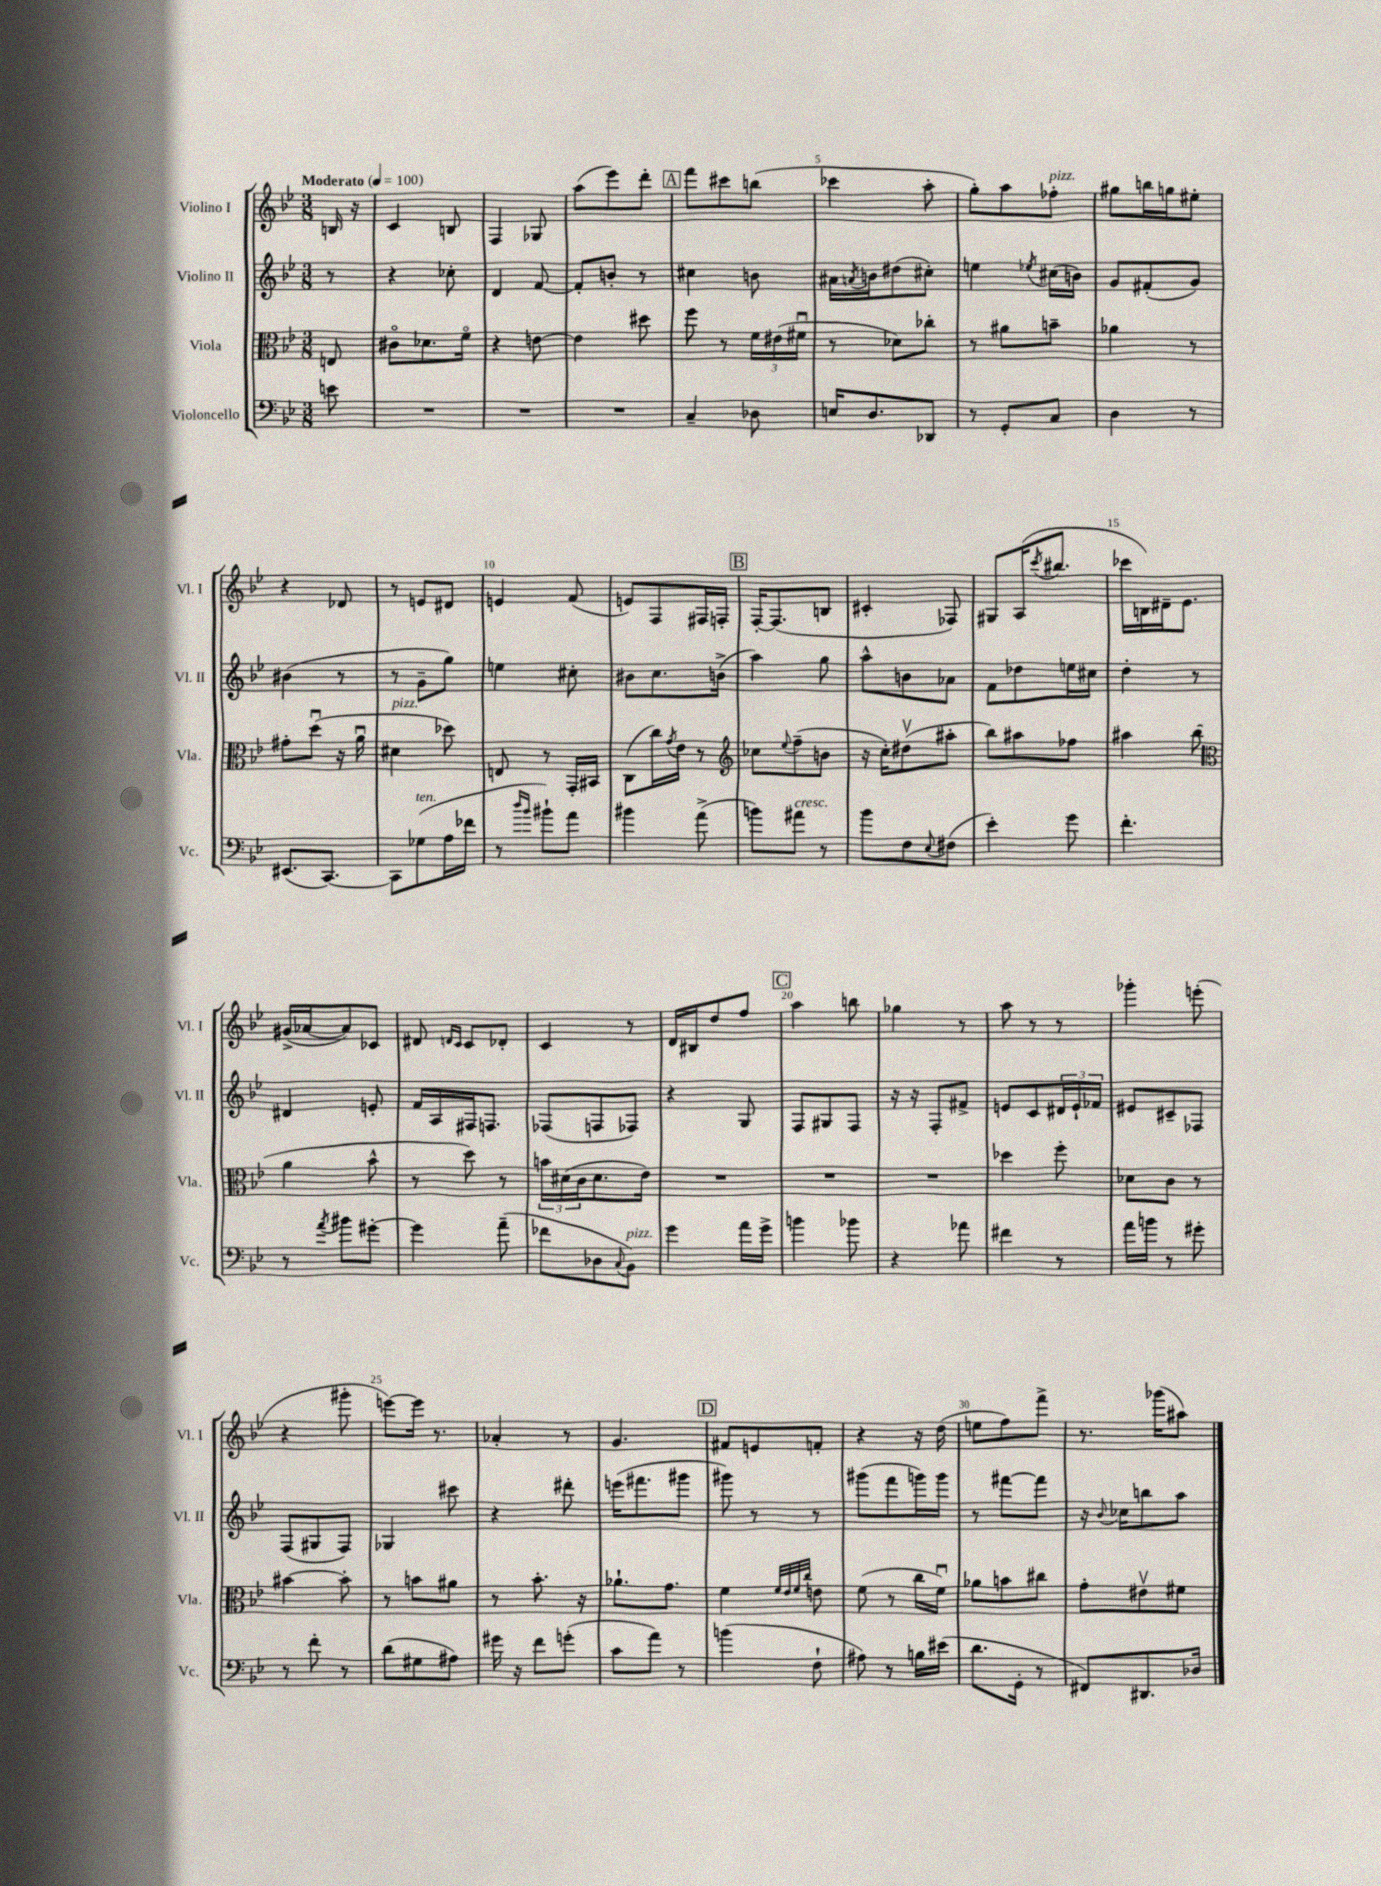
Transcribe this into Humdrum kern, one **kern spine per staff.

**kern	**kern	**kern	**kern
*part4	*part3	*part2	*part1
*staff4	*staff3	*staff2	*staff1
*I"Violoncello	*I"Viola	*I"Violino II	*I"Violino I
*I'Vc.	*I'Vla.	*I'Vl. II	*I'Vl. I
*clefF4	*clefC3	*clefG2	*clefG2
*k[b-e-]	*k[b-e-]	*k[b-e-]	*k[b-e-]
*M3/8	*M3/8	*M3/8	*M3/8
*MM100	*MM100	*MM100	*MM100
=	=	=	=
!	!	!	!LO:TX:a:B:t=Moderato
8en\	8En/	8r	16Bn/
.	.	.	16r
=1	=1	=1	=1
4.r	8c#X\L	4r	4c/
.	8.d-X\	.	.
.	.	8cc-X'\	8Bn/
.	16f\Jk	.	.
=2	=2	=2	=2
4.r	4r	4d/	4F/
.	[8en\	[8f/	8G-X/
=3	=3	=3	=3
4.r	4e\]	8f'/L]	(8aa\L
.	.	8bn'/J	8eee-\)
.	8dd#X\	8r	8ddd'\J
!!LO:REH:place=s1:t=A
=4	=4	=4	=4
4C~/	8ff\	4cc#X\	8fff\L
.	8r	.	8ccc#X\
8D-X\	24f\LL	8bn\	(8bbn\J
.	(24e#X\	.	.
.	24f#Xu\JJ	.	.
=5	=5	=5	=5
16En/KL	8r	16a#X\LL	4ccc-X\
.	.	8qan/	.
8.D/	.	16bn\J	.
.	8d-X\L)	(8dd#X\	.
8DD-X/J	8cc-X'\J	8cc#X'\J)	8aa'\
=6	=6	=6	=6
8r	8r	4een\	8gg'\L)
8GG'/L	8a#X\L	.	8aa\
.	.	8qee-X/	.
!	!	!	!LO:TX:a:i:t=pizz.
8C/J	8bn~\J	(16cc#X\LL	8ff-X'\J
.	.	16bn\JJ)	.
=7	=7	=7	=7
4D\	4a-X\	8g/L	8gg#X\L
.	.	(8f#X'/	16bbn\L
.	.	.	16ggn\J
8r	8r	8g/J)	8ee#X'\J
!!LO:LB:g=z
=8	=8	=8	=8
(8.EE#X/L	8g#X'\L	(4b#X\	4r
.	(8ddu\J	.	.
[8.CC/J)	.	.	.
.	16r	8r	8d-X/
.	16au\	.	.
=9	=9	=9	=9
!	!LO:TX:a:i:t=pizz.	!	!
8CC\L]	4d#X\	8r	8r
!LO:TX:a:i:t=ten.	!	!	!
(8G-X\	.	8g~\L	8en/L
16A\L	8dd-X\)	8gg\J)	8d#X/J
16f-X\JJ	.	.	.
=10	=10	=10	=10
8r	8En/	4een\	4en/
16qqdd/LL	.	.	.
16qqb-/JJ	.	.	.
8b#X`\L)	8r	.	.
8a\J	16GG'/LL	8cc#X'\	(8f/
.	16BB#X/JJ	.	.
=11	=11	=11	=11
4b#X\	(8C\L	8b#X\L	8en/L)
.	16cc\L)	8.cc\	8F/
.	8qg/	.	.
.	16e-\JJ	.	.
(8a^\	8r	.	16F#X/L
.	.	(16bn^\Jk	16Fn'/JJ
!!LO:REH:place=s1:t=B
=12	=12	=12	=12
*	*clefG2	*	*
8bn\L)	8cc-X\L	4aa\)	[16F'/KL
.	.	.	(8.F/]
.	8qqee-/	.	.
!LO:TX:a:i:t=cresc.	!	!	!
8a#X\J	(8ff~\	.	.
8r	8bn\J	8gg\	8Bn/J
=13	=13	=13	=13
8b-\L	16r	8aa^^\L	4c#X'/
.	16cc'\KL)	.	.
8F\	(8dd#Xv\	8bn\	.
8qqE-/	.	.	.
(8F#X\J	8aa#X'\J	8a-X\J	8F-X/)
=14	=14	=14	=14
4e-'\)	8bb-\L)	8f\L	8G#X/L
.	8aa#X\	8dd-X\	(16A/K
.	.	.	8qccc/
.	.	.	8.bb#X/J
8g\	8ff-X\J	16een\L	.
.	.	16cc#X\JJ	.
=15	=15	=15	=15
4.f'\	4aa#X\	4dd'\	16ccc-X\LL
.	.	.	16Bn\)
.	.	.	16d#X~\J
.	.	.	8.e-\J
.	(8bb-\	8r	.
!!LO:LB:g=z
=16	=16	=16	=16
*	*clefC3	*	*
8r	4a\	4d#X/	(16g#X^/LL
.	.	.	[16a-X/J
8qa/	.	.	.
8b#X\L	.	.	8a-/])
[8g#X'\J	8b-^^\	8en'/	8c-X/J
=17	=17	=17	=17
4g#\]	8r	16f/LL	8d#X/
.	.	16A/	.
.	.	.	16qqdn/LL
.	.	.	16qqc/JJ
.	8dd\)	16F#X/J	8c/L
.	.	8.Fn/J	.
(8a~\	8r	.	8d-X'/J
=18	=18	=18	=18
8f-X\L	24bn\LL	(8F-X/L	4c/
.	(24d#X\	.	.
.	24c\J	.	.
8D-X\	8.d#\	8Fn/	.
8qqC/	.	.	.
!LO:TX:a:i:t=pizz.	!	!	!
8BB-\J)	.	8F-X/J)	8r
.	16e-\Jk)	.	.
=19	=19	=19	=19
4g\	4.r	4r	16d/LL
.	.	.	16B#X/J
.	.	.	8dd/
16a\LL	.	8G/	8ff/J
16g^\JJ	.	.	.
!!LO:REH:place=s1:t=C
=20	=20	=20	=20
4bn\	4.r	8F/L	4aa\
.	.	8G#X/	.
8b-X\	.	8F/J	8bbn\
=21	=21	=21	=21
4r	4.r	16r	4gg-X\
.	.	16r	.
.	.	8F'/L	.
8a-X\	.	8f#X^/J	8r
=22	=22	=22	=22
4f#X\	4dd-X\	8en/L	8aa\
.	.	8c/	8r
8r	8ff'\	24d#X/L	8r
.	.	24e`/	.
.	.	24f-X/JJ	.
=23	=23	=23	=23
16a\LL	8d-X\L	8e#X/L	4ggg-X'\
16bn\JJ	.	.	.
8r	8c\J	8c#X~/	.
8g#X'\	8r	8F-X/J	(8eeen'\
!!LO:LB:g=z
=24	=24	=24	=24
8r	[4b#X\	(8F/L	4r
8f'\	.	8G#X/	.
8r	8b#'\]	8F/J)	8ggg#X'\
=25	=25	=25	=25
(8d\L	8r	4G-X/	[8eeen\L)
8G#X\	8bn\L	.	16eee\Jk]
.	.	.	8.r
8A#X\J)	8a#X\J	8ccc#X\	.
=26	=26	=26	=26
16g#X\	8r	4r	4a-X'/
16r	.	.	.
8f\L	8.b-'\	.	.
(8gn'\J	.	8ddd#X'\	8r
.	16r	.	.
=27	=27	=27	=27
8c\L	8.a-X`\L	(16eeen\KL	4.g/
.	.	8.fff#X\	.
8a\J)	.	.	.
.	8.g\J	.	.
8r	.	8ggg#X\J	.
!!LO:REH:place=s1:t=D
=28	=28	=28	=28
(4bn\	4f\	8ggg#X\)	8f#X/L
.	.	8r	8en/
.	32qqf/LLL	.	.
.	32qqe-/	.	.
.	32qqf/	.	.
.	32qqcc/JJJ	.	.
8F`\	8en\	8r	8fn'/J
=29	=29	=29	=29
8A#X\)	(8f\	(8ggg#X\L	4r
8r	8r	8fff\	.
16Bn\LL	16cc\LL	16gggn\L)	16r
(16e#X\JJ	16fu\JJ)	16ggg\JJ	(16dd\
=30	=30	=30	=30
8.d\L	8a-X\L	8r	8een\L
.	8bn\	[8fff#X\L	8ff\)
16GG'\Jk	.	.	.
8r	8cc#X\J	8fff#\J]	8fff^\J
=31	=31	=31	=31
8FF#X/L)	8g'\L	16r	8.r
.	.	8qqb-/	.
.	.	16cc-X\KL	.
8.DD#X/	8e#Xv\	8bbn\	.
.	.	.	(16ggg-X\KL
.	8f#X\J	8aa\J	8aa#X\J)
16D-X/Jk	.	.	.
==	==	==	==
*-	*-	*-	*-
